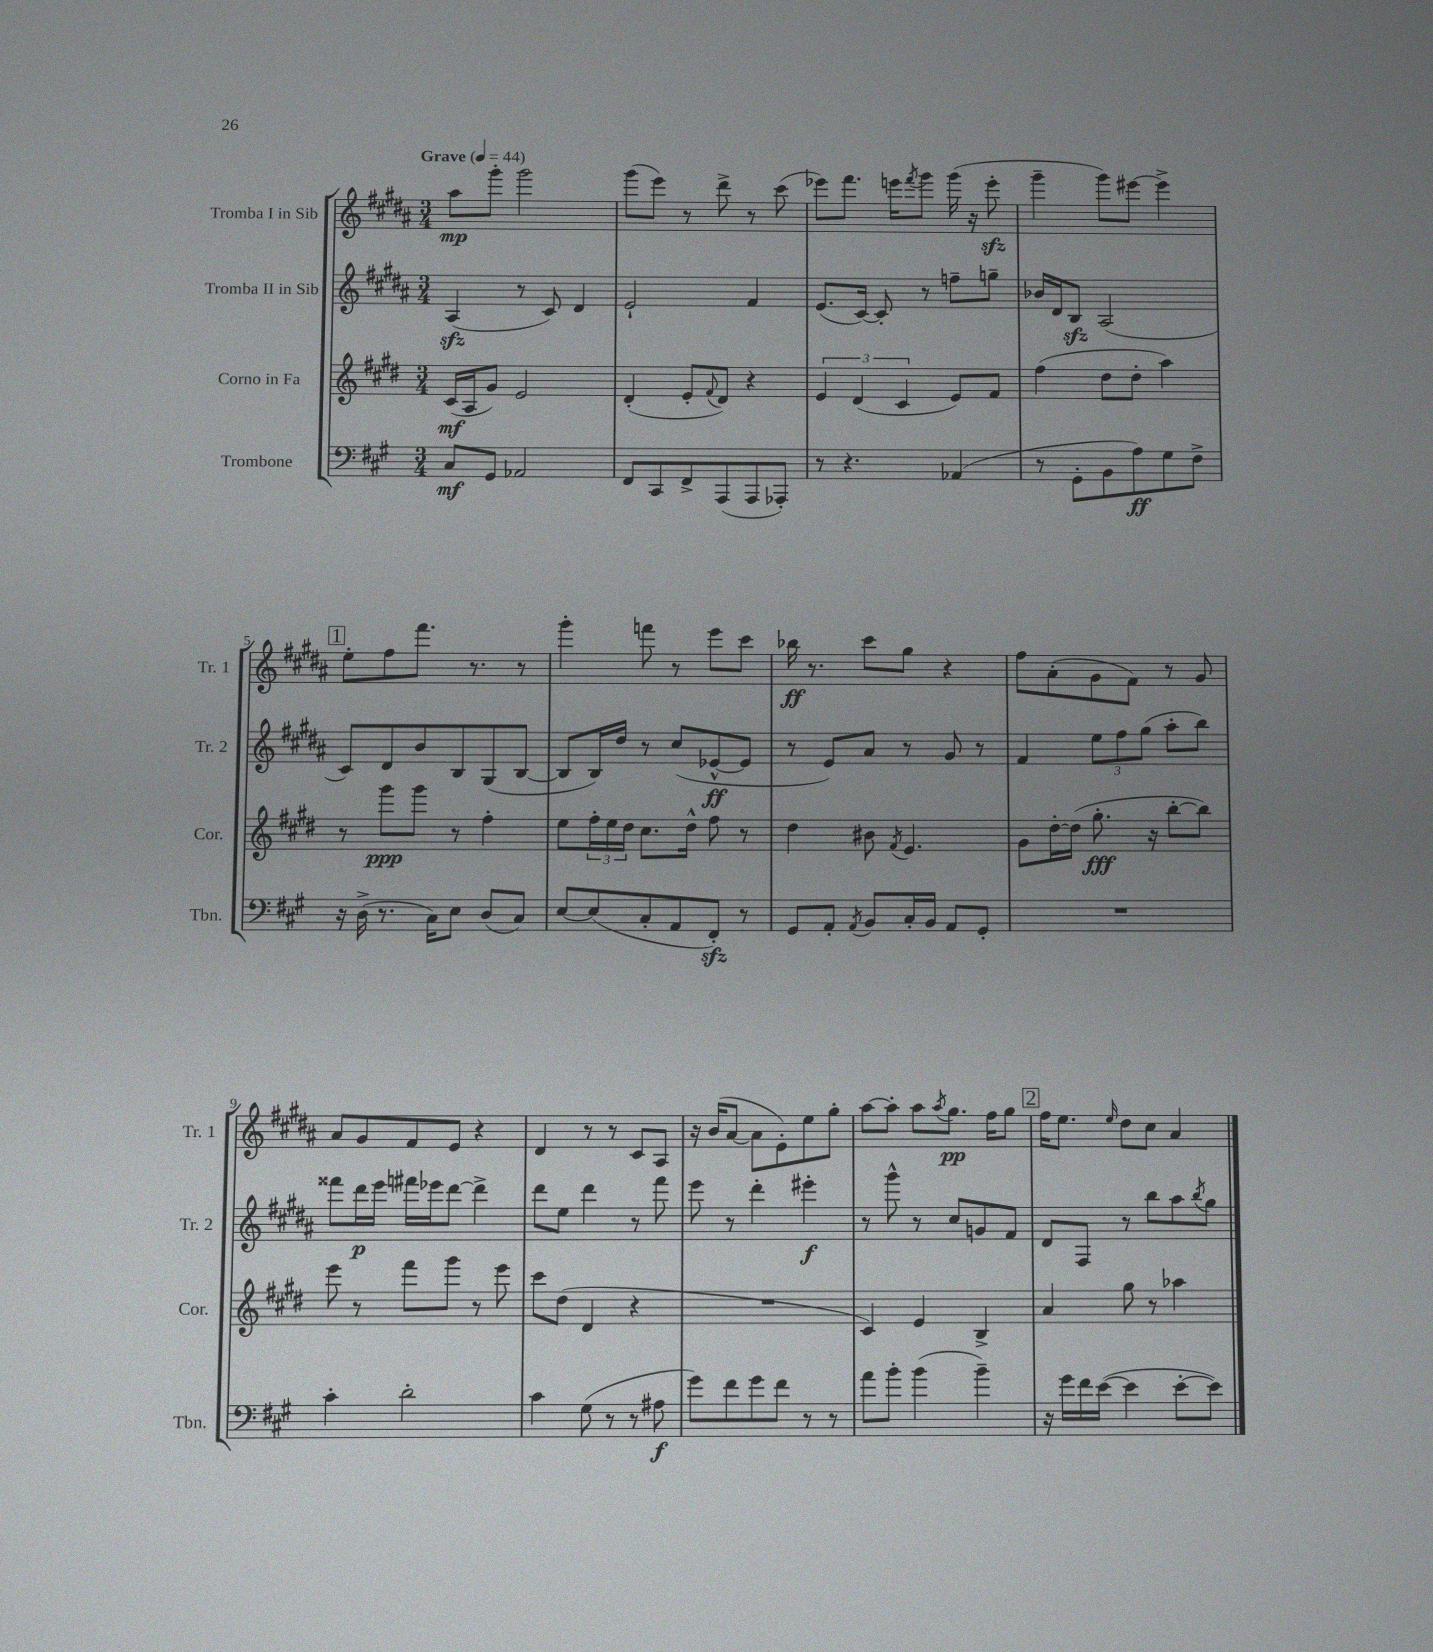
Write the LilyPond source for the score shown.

<<
\new StaffGroup <<
\new Staff = "s0" \with { instrumentName = "Tromba I in Sib" shortInstrumentName = "Tr. 1" } {
    \clef treble \key b \major \numericTimeSignature \time 3/4 \tempo "Grave" 4 = 44
    ais''8\mp gis'''8-. gis'''2 |
    gis'''8( e'''8) r8 dis'''8-> r8 cis'''8( |
    ees'''8) fis'''8. e'''16 \acciaccatura { fis'''8 } gis'''8 gis'''16( r16 e'''8-.\sfz |
    gis'''4-- gis'''8) eis'''8~ eis'''4-> |
    \mark \markup { \box "1" } e''8-. fis''8 fis'''8. r8. r8 |
    gis'''4-. f'''8 r8 e'''8 cis'''8 |
    bes''16\ff r8. cis'''8 gis''8 r4 |
    fis''8 ais'8-.( gis'8 fis'8) r8 gis'8 |
    ais'8 gis'8 fis'8 e'8 r4 |
    dis'4 r8 r8 cis'8 ais8 |
    r16 b'16( ais'8~ ais'8 e'8-.) e''8 gis''8-. |
    ais''8~ ais''8-. ais''8 \acciaccatura { ais''8 } gis''8.\pp fis''16 gis''8 |
    \mark \markup { \box "2" } fis''16 e''8. \grace { e''16 } dis''8 cis''8 ais'4 \bar "|." |
}
\new Staff = "s1" \with { instrumentName = "Tromba II in Sib" shortInstrumentName = "Tr. 2" } {
    \clef treble \key b \major \numericTimeSignature \time 3/4
    ais4\sfz( r8 cis'8) dis'4 |
    e'2-! fis'4 |
    e'8.( cis'16~) cis'8-. r8 f''8-- g''8-- |
    bes'16 dis'16 b8\sfz ais2( |
    \mark \markup { \box "1" } cis'8) dis'8 b'8 b8 gis8( b8~ |
    b8 b16) dis''16 r8 cis''8( ees'8~-^\ff ees'8 |
    r8 e'8) ais'8 r8 gis'8 r8 |
    fis'4 \tuplet 3/2 { e''8 fis''8 gis''8( } ais''8-. b''8) |
    fisis'''8 dis'''16\p e'''16 fis'''16 ees'''16 dis'''8~ dis'''4-> |
    dis'''8 e''8 dis'''4 r8 fis'''8 |
    e'''8 r8 dis'''4-. eis'''4-.\f |
    r8 gis'''8-^ r8 cis''8 g'8 fis'8 |
    \mark \markup { \box "2" } dis'8 fis8 r8 b''8 ais''8 \acciaccatura { b''8 } gis''8 \bar "|." |
}
\new Staff = "s2" \with { instrumentName = "Corno in Fa" shortInstrumentName = "Cor." } {
    \clef treble \key e \major \numericTimeSignature \time 3/4
    cis'16\mf( a16 gis'8) e'2 |
    dis'4-.( e'8-. \appoggiatura { fis'8 } dis'8) r4 |
    \tuplet 3/2 { e'4 dis'4( cis'4 } e'8) fis'8 |
    fis''4( dis''8 dis''8-. a''4) |
    \mark \markup { \box "1" } r8 gis'''8\ppp gis'''8 r8 fis''4-. |
    e''8 \tuplet 3/2 { fis''16-. e''16 dis''16 } cis''8. dis''16-^ fis''8 r8 |
    dis''4 bis'8 \acciaccatura { fis'8 } e'4. |
    gis'8 dis''16~-. dis''16( gis''8.-.\fff r16 b''8~-. b''8) |
    e'''8 r8 fis'''8 gis'''8 r8 e'''8 |
    cis'''8 dis''8( dis'4 r4 |
    R2. |
    cis'4) e'4 b4-> |
    \mark \markup { \box "2" } a'4 gis''8 r8 aes''4 \bar "|." |
}
\new Staff = "s3" \with { instrumentName = "Trombone" shortInstrumentName = "Tbn." } {
    \clef bass \key a \major \numericTimeSignature \time 3/4
    cis8\mf gis,8 aes,2 |
    fis,8 cis,8 fis,8-> a,,8( a,,8 aes,,8-.) |
    r8 r4. aes,4( |
    r8 gis,8-. b,8 a8\ff) gis8 fis8-> |
    \mark \markup { \box "1" } r16 d16->( r8. cis16) e8 d8( cis8) |
    e8~ e8( cis8-. a,8 fis,8-.\sfz) r8 |
    gis,8 a,8-. \acciaccatura { a,8 } b,8 cis16-. b,16 a,8 gis,8-. |
    R2. |
    cis'4-. d'2-. |
    cis'4 gis8( r8 r8 ais8\f |
    gis'8) fis'8 gis'8 fis'8 r8 r8 |
    a'8 b'8-. b'4( b'4--) |
    \mark \markup { \box "2" } r16 gis'16 fis'16 e'16~( e'4 e'8~-. e'8) \bar "|." |
}
>>
>>
